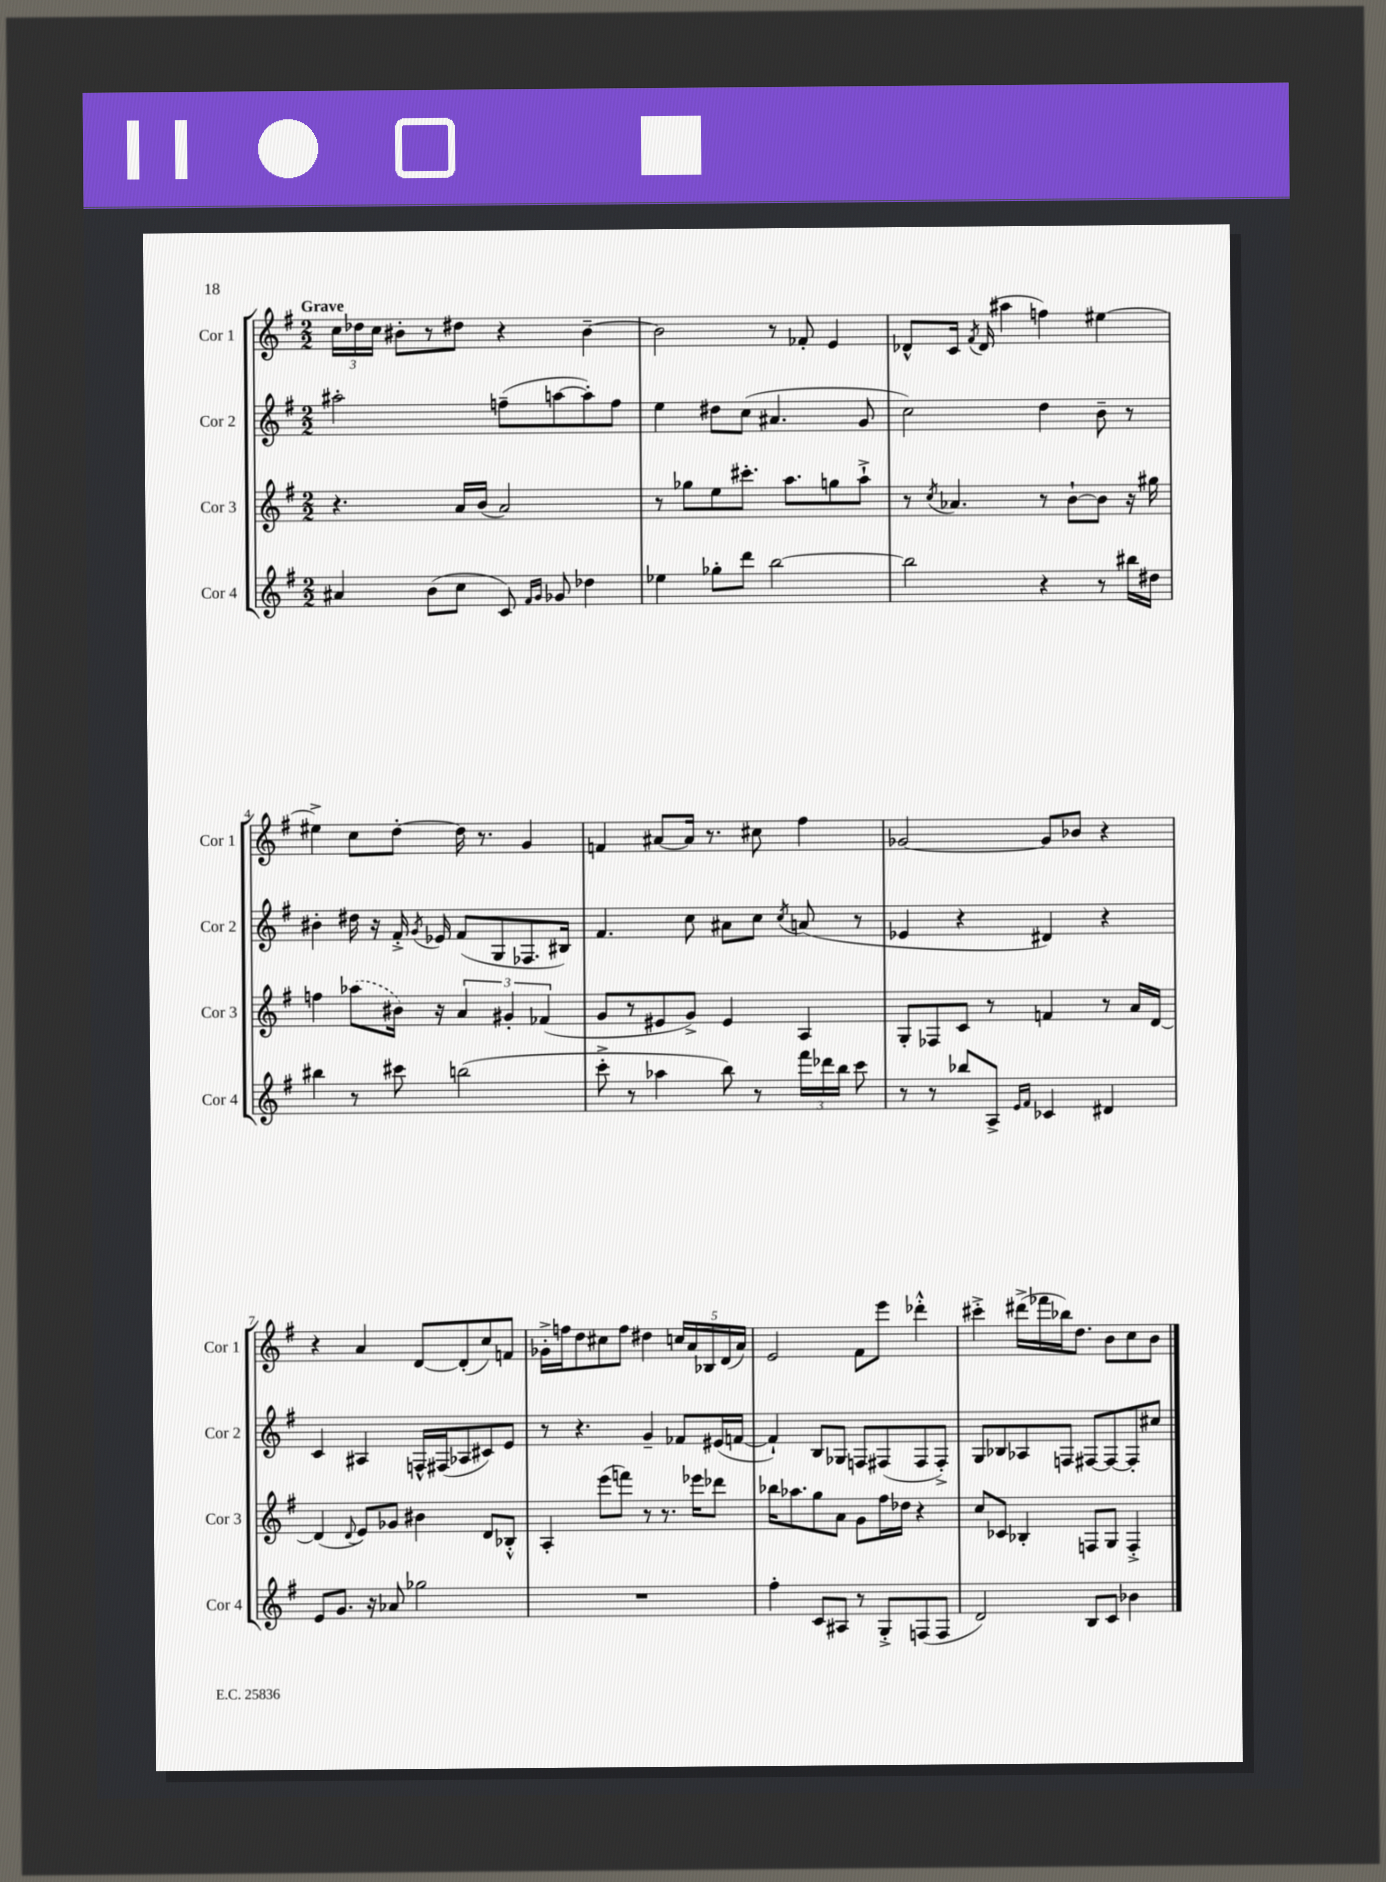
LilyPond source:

<<
\new StaffGroup <<
\new Staff = "s0" \with { instrumentName = "Cor 1" shortInstrumentName = "Cor 1" } {
    \clef treble \key g \major \numericTimeSignature \time 2/2 \tempo "Grave"
    \autoBeamOff \tuplet 3/2 { c''16[ des''16 c''16] } bis'8[-. r8 dis''8] r4 bis'4~-- |
    bis'2 r8 fes'8-. e'4 |
    des'8[-^ c'16] \acciaccatura { fis'8 } des'16( ais''4 f''4) eis''4~ |
    eis''4-> c''8[ d''8]~-. d''16 r8. g'4 |
    f'4 ais'8[~ ais'16] r8. cis''8 fis''4 |
    ges'2~ ges'8[ bes'8] r4 |
    r4 a'4 d'8[~ d'8-.( c''8) f'8] |
    ges'16[-.-> f''16 d''8 cis''8 f''8] dis''4 \tuplet 5/4 { c''16[ a'16 bes16 d'16( a'16]) } |
    e'2 fis'8[ e'''8] des'''4-.-^ |
    cis'''4-.-> dis'''16[->( fes'''16 bes''16) d''8.] b'8[ c''8 b'8] \bar "|." |
}
\new Staff = "s1" \with { instrumentName = "Cor 2" shortInstrumentName = "Cor 2" } {
    \clef treble \key g \major \numericTimeSignature \time 2/2
    \autoBeamOff ais''2-. f''8[--( a''8~ a''8-.) f''8] |
    e''4 dis''8[ c''8]( ais'4. g'8 |
    c''2) d''4 b'8-- r8 |
    bis'4-. dis''16 r16 fis'16-.-> \acciaccatura { g'8 } ees'16 fis'8[( g8 fes8. bis16]) |
    fis'4. c''8 ais'8[ c''8] \acciaccatura { c''8 } a'8( r8 |
    ees'4 r4 dis'4) r4 |
    c'4 ais4 f16[-^ fis16( aes8 cis'8) e'8] |
    r8 r4. g'4-- fes'8[ eis'16( f'16]~ |
    f'4-!) b8[ ges8] f8[ fis8( fis8 fis8]-.->) |
    g8[ bes8 aes8 f8] fis8[~ fis8~ fis8-. cis''8] \bar "|." |
}
\new Staff = "s2" \with { instrumentName = "Cor 3" shortInstrumentName = "Cor 3" } {
    \clef treble \key g \major \numericTimeSignature \time 2/2
    \autoBeamOff r4. a'16[ b'16]( a'2) |
    r8 ges''8[ e''8 cis'''8.]-. a''8.[ g''8 a''8]-!-> |
    r8 \acciaccatura { c''8 } aes'4. r8 b'8[~-! b'8] r16 gis''16 |
    f''4 \once \slurDashed aes''8[( bis'16]) r16 \tuplet 3/2 { a'4 gis'4-. fes'4( } |
    g'8[ r8 eis'8 g'8]->) eis'4 a4 |
    g8[-. fes8 c'8] r8 f'4 r8 a'16[ d'16]~ |
    d'4( \appoggiatura { d'8 } e'8[) ges'8] bis'4 d'8[ bes8]-.-^ |
    a4-. e'''8[( f'''8]) r8 r8. ees'''16[ des'''8] |
    bes''16[ aes''8. g''8 a'8] g'8[ fis''16 des''16] r4 |
    c''8[ ces'8] bes4-. f8[ g8] f4-.-> \bar "|." |
}
\new Staff = "s3" \with { instrumentName = "Cor 4" shortInstrumentName = "Cor 4" } {
    \clef treble \key g \major \numericTimeSignature \time 2/2
    \autoBeamOff ais'4 b'8[( c''8] c'8) \grace { fis'16[ g'16] } ges'8 des''4 |
    ees''4 ges''8[-. d'''8] b''2~ |
    b''2 r4 r8 bis''16[ dis''16] |
    bis''4 r8 cis'''8 b''2( |
    c'''8-.-> r8 aes''4 b''8) r8 \tuplet 3/2 { fis'''16[ des'''16 b''16] } c'''8 |
    r8 r8 bes''8[ a8]-> \grace { e'16[ fis'16] } ces'4 dis'4 |
    e'8[ g'8.] r16 aes'8 ges''2 |
    R1 |
    fis''4-. c'8[ ais8] r8 g8[-.-> f8( f8] |
    d'2) b8[ c'8] bes'4 \bar "|." |
}
>>
>>
